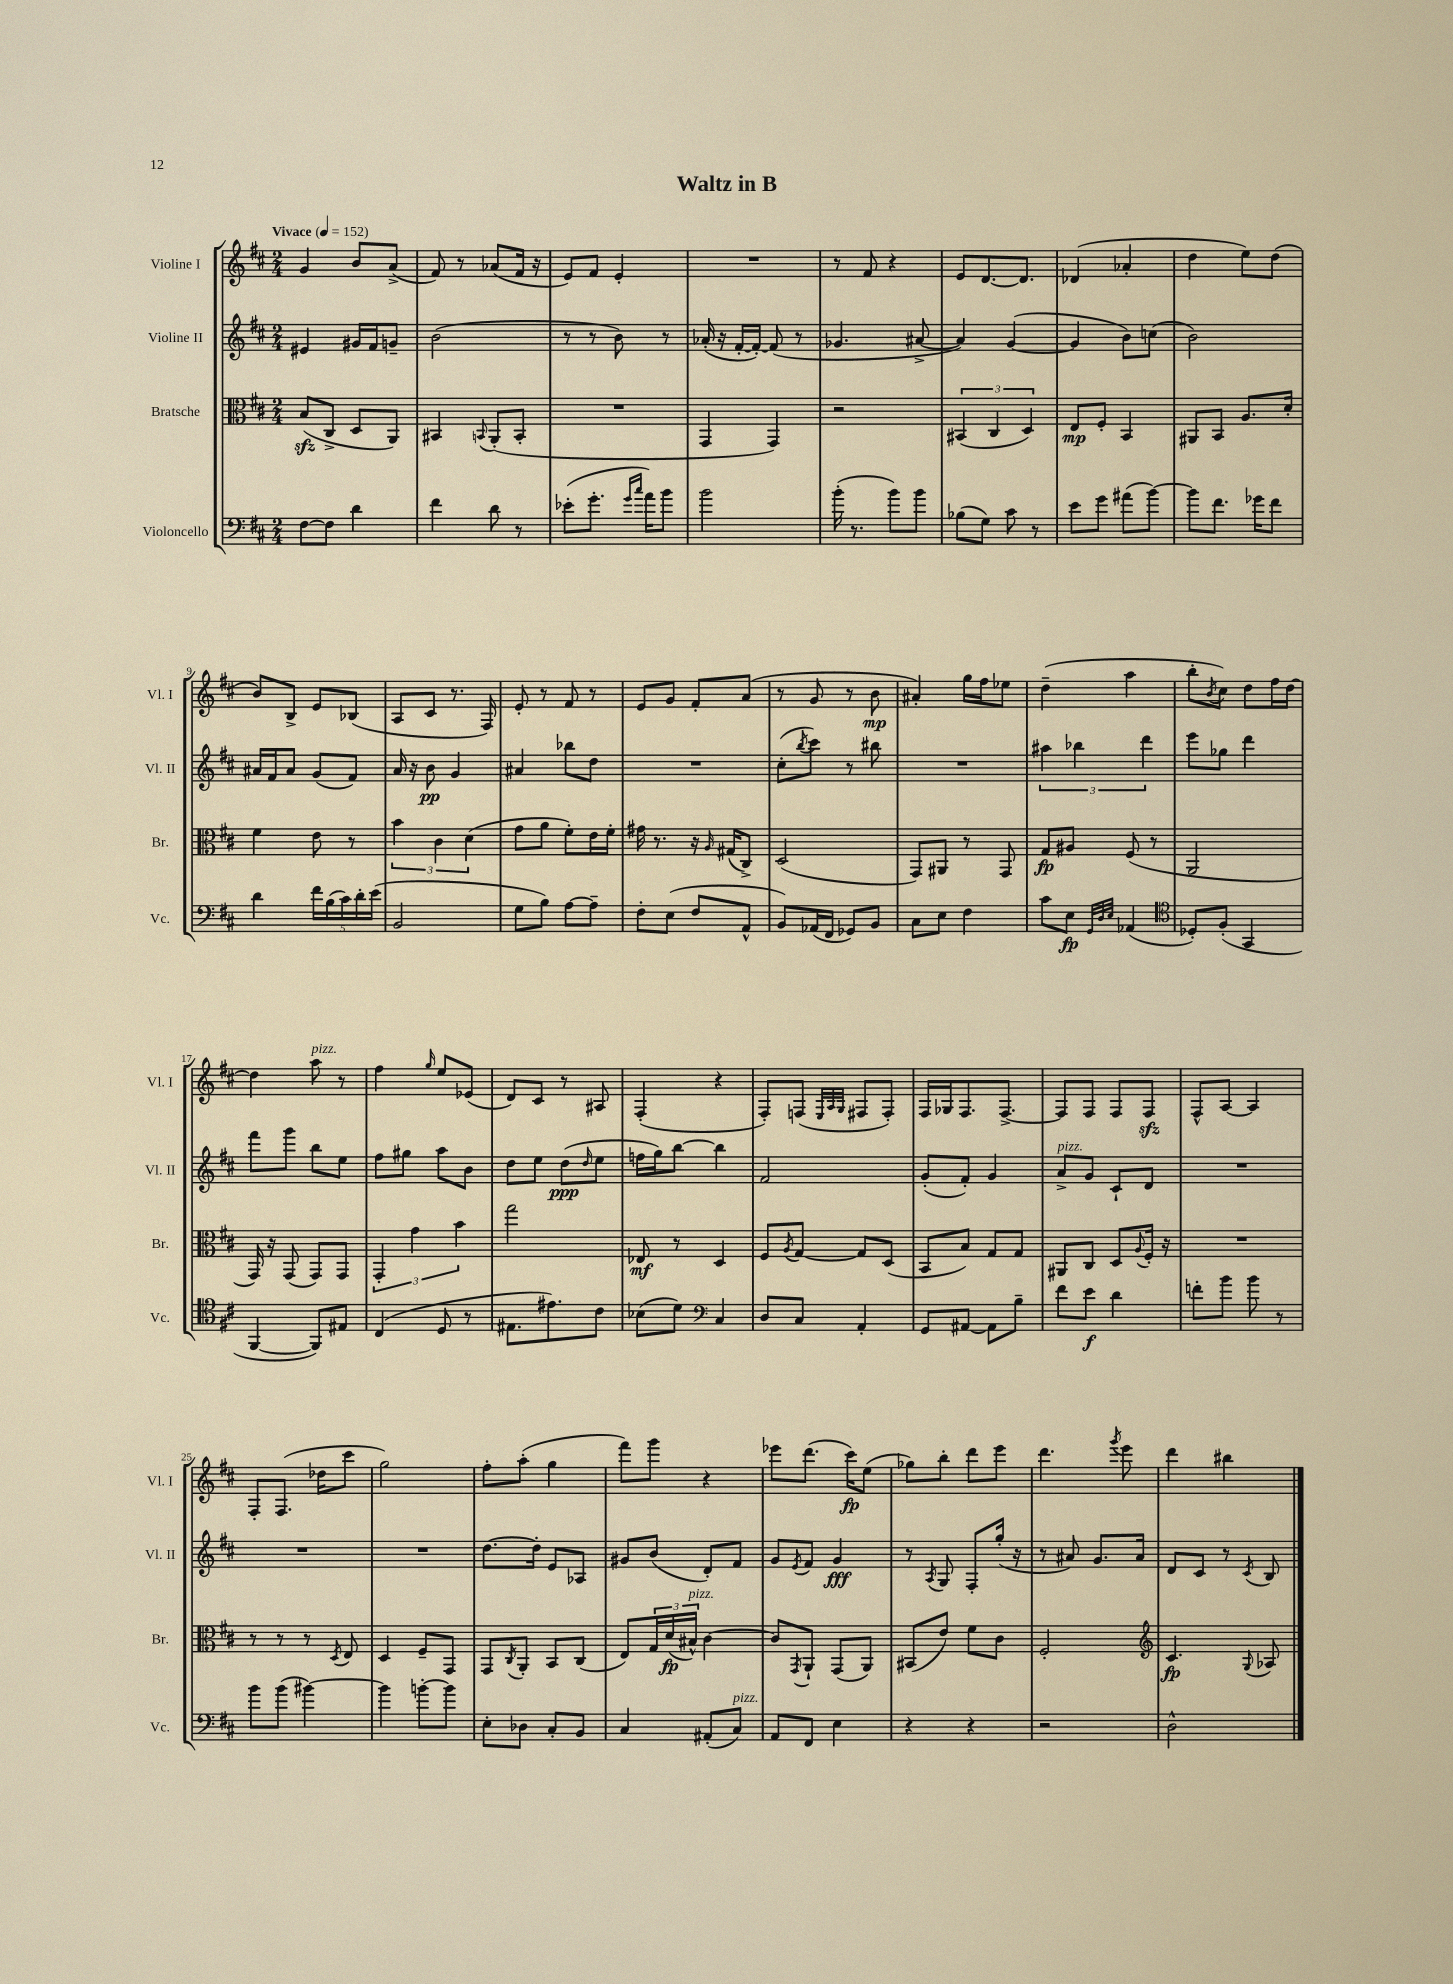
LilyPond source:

\header { title = "Waltz in B" }
<<
\new StaffGroup <<
\new Staff = "s0" \with { instrumentName = "Violine I" shortInstrumentName = "Vl. I" } {
    \clef treble \key d \major \numericTimeSignature \time 2/4 \tempo "Vivace" 4 = 152
    g'4 b'8 a'8->( |
    fis'8) r8 aes'8( fis'16 r16 |
    e'8) fis'8 e'4-. |
    R2 |
    r8 fis'8 r4 |
    e'8 d'8.~ d'8. |
    des'4( aes'4-. |
    d''4 e''8) d''8( |
    b'8) b8-> e'8 bes8( |
    a8 cis'8 r8. fis16) |
    e'8-. r8 fis'8 r8 |
    e'8 g'8 fis'8-. a'8( |
    r8 g'8 r8 b'8\mp |
    ais'4-.) g''16 fis''16 ees''8 |
    d''4--( a''4 |
    b''8-. \acciaccatura { b'8 } cis''8) d''8 fis''16 d''16~ |
    d''4 a''8^\markup { \italic "pizz." } r8 |
    fis''4 \grace { g''16 } e''8 ees'8( |
    d'8) cis'8 r8 ais8 |
    fis4-.( r4 |
    fis8-.) f8( \grace { e32 a32 g32 } fis8 fis8-.) |
    fis16 ges16 fis8. fis8.~-> |
    fis8 fis8 fis8 fis8\sfz |
    fis8-^ a8~ a4 |
    fis8-. fis8.( des''16 cis'''8 |
    g''2) |
    fis''8-. a''8-.( g''4 |
    fis'''8) g'''8 r4 |
    ees'''8 d'''8.( cis'''16\fp) e''8( |
    ges''8) b''8-. d'''8 e'''8 |
    d'''4. \acciaccatura { g'''8 } e'''8 |
    d'''4 bis''4 \bar "|." |
}
\new Staff = "s1" \with { instrumentName = "Violine II" shortInstrumentName = "Vl. II" } {
    \clef treble \key d \major \numericTimeSignature \time 2/4
    eis'4 gis'16 fis'16 g'8-- |
    b'2( |
    r8 r8 b'8) r8 |
    aes'16-.( r16 fis'16~-. fis'16~-.) fis'8( r8 |
    ges'4. ais'8~-> |
    ais'4) g'4~( |
    g'4 b'8) c''8( |
    b'2) |
    ais'16 fis'16 ais'8 g'8( fis'8) |
    a'16 r16 b'8\pp g'4 |
    ais'4 bes''8 d''8 |
    R2 |
    cis''8-.( \acciaccatura { b''8 } cis'''8) r8 bis''8 |
    R2 |
    \tuplet 3/2 { ais''4 bes''4 d'''4 } |
    e'''8 ges''8 d'''4 |
    fis'''8 g'''8 b''8 e''8 |
    fis''8 gis''8 a''8 b'8 |
    d''8 e''8 d''8\ppp( \grace { d''16 } e''8 |
    f''16 g''16) b''8~ b''4 |
    fis'2 |
    g'8-.( fis'8-.) g'4 |
    a'8->^\markup { \italic "pizz." } g'8 cis'8-! d'8 |
    R2 |
    R2 |
    R2 |
    d''8.~ d''16-. e'8 aes8 |
    gis'8 b'8( d'8-.) fis'8 |
    g'8 \acciaccatura { e'8 } fis'8 g'4\fff |
    r8 \acciaccatura { a8 } g8 fis8-. g''16-.( r16 |
    r8 ais'8) g'8. ais'16 |
    d'8 cis'8 r8 \acciaccatura { cis'8 } b8 \bar "|." |
}
\new Staff = "s2" \with { instrumentName = "Bratsche" shortInstrumentName = "Br." } {
    \clef alto \key d \major \numericTimeSignature \time 2/4
    b8\sfz( cis8-> d8 a,8) |
    bis,4 \appoggiatura { b,8 } a,8-.( b,8-. |
    R2 |
    g,4 g,4) |
    r2 |
    \tuplet 3/2 { bis,4( cis4 d4) } |
    e8\mp fis8-. b,4 |
    ais,8 b,8 a8. d'16-. |
    fis'4 e'8 r8 |
    \tuplet 3/2 { b'4 cis'4 d'4( } |
    g'8 a'8 fis'8-.) e'16 fis'16-. |
    gis'16 r8. r16 \grace { a16 } gis16( cis8->) |
    d2( |
    g,8) ais,8 r8 g,8 |
    g8\fp ais8 fis8( r8 |
    a,2 |
    g,16) r16 g,8( g,8) g,8 |
    \tuplet 3/2 { g,4-. g'4 b'4 } |
    g''2 |
    ees8\mf r8 d4 |
    fis8 \acciaccatura { a8 } g8~ g8 d8( |
    b,8 b8) g8 g8 |
    ais,8 cis8 d8 \appoggiatura { a8 } fis16-. r16 |
    R2 |
    r8 r8 r8 \acciaccatura { d8 } e8 |
    d4 fis8-- g,8 |
    g,8 \acciaccatura { cis8 } a,8-. b,8 cis8( |
    e8) \tuplet 3/2 { g16 d'16\fp( bis16-^^\markup { \italic "pizz." }) } cis'4~ |
    cis'8 \acciaccatura { g,8 } a,8-! g,8( a,8) |
    bis,8( e'8) fis'8 cis'8 |
    fis2-. |
    \clef treble cis'4.\fp \appoggiatura { g8 } aes8 \bar "|." |
}
\new Staff = "s3" \with { instrumentName = "Violoncello" shortInstrumentName = "Vc." } {
    \clef bass \key d \major \numericTimeSignature \time 2/4
    fis8~ fis8 d'4 |
    fis'4 d'8 r8 |
    ees'8-.( g'8.-. \grace { g'16 cis''16 } a'16) b'8 |
    b'2 |
    b'16-.( r8. b'8) b'8 |
    bes8( g8) cis'8 r8 |
    e'8 g'8 ais'8( b'8~) |
    b'8 fis'8. ges'16 fis'8 |
    d'4 \tuplet 5/4 { fis'16 b16( cis'16) d'16-. e'16( } |
    b,2 |
    g8 b8) a8~ a8-- |
    fis8-. e8( fis8 a,8-^ |
    b,8) aes,16( fis,16 ges,8) b,8 |
    cis8 e8 fis4 |
    cis'8 e8\fp \grace { g,32 d32 e32 } aes,4( |
    \clef tenor des8-.) fis8-.( g,4 |
    fis,4~ fis,8) eis8 |
    cis4( d8 r8 |
    eis8. eis'8.) cis'8 |
    bes8( d'8) \clef bass cis4 |
    d8 cis8 a,4-. |
    g,8 ais,8~ ais,8 b8-- |
    fis'8 e'8\f d'4 |
    f'8-. b'8 b'8 r8 |
    b'8 b'8( bis'4~) |
    bis'4 b'8~-. b'8 |
    e8-. des8 cis8-. b,8 |
    cis4 ais,8-.( cis8^\markup { \italic "pizz." }) |
    a,8 fis,8 e4 |
    r4 r4 |
    r2 |
    d2-^ \bar "|." |
}
>>
>>
